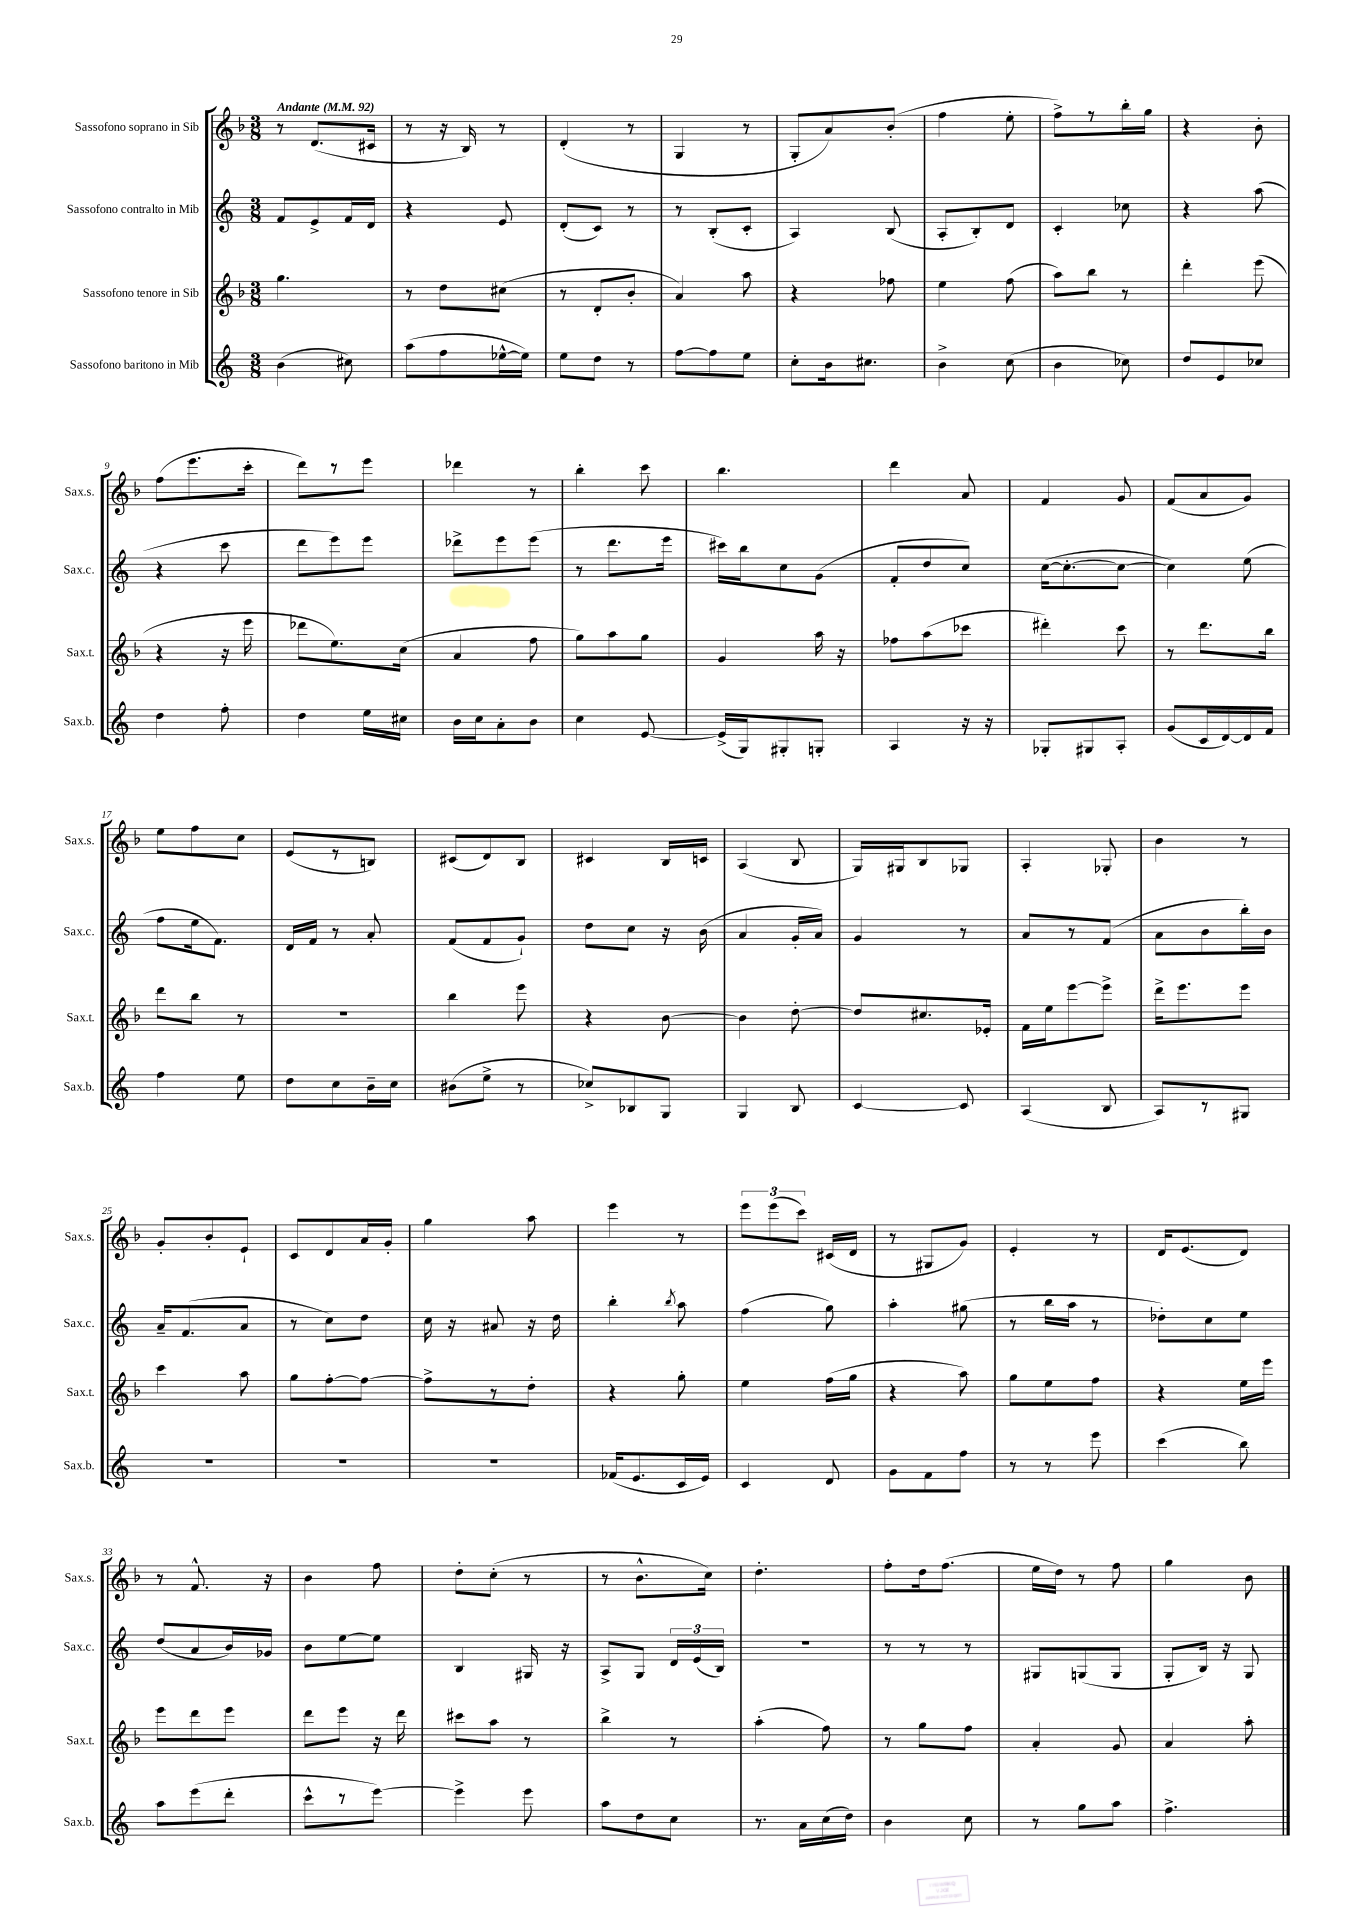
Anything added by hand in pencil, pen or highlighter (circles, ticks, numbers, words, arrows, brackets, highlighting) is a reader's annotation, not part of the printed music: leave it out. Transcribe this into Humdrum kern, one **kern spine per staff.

**kern	**kern	**kern	**kern
*part4	*part3	*part2	*part1
*staff4	*staff3	*staff2	*staff1
*I"Sassofono baritono in Mib	*I"Sassofono tenore in Sib	*I"Sassofono contralto in Mib	*I"Sassofono soprano in Sib
*I'Sax.b.	*I'Sax.t.	*I'Sax.c.	*I'Sax.s.
*clefG2	*clefG2	*clefG2	*clefG2
*k[]	*k[b-]	*k[]	*k[b-]
*M3/8	*M3/8	*M3/8	*M3/8
*MM92	*MM92	*MM92	*MM92
=1	=1	=1	=1
!	!	!	!LO:TX:a:B:t=Andante
(4b\	4.gg\	8f/L	8r
.	.	8e^/	(8.d/L
8cc#X\)	.	16f/L	.
.	.	16d/JJ	16c#X/Jk
=2	=2	=2	=2
(8aa\L	8r	4r	8r
8ff\	8dd\L	.	16r
.	.	.	16B-/)
[16ee-X^^\L	(8cc#X\J	8e/	8r
16ee-\JJ])	.	.	.
=3	=3	=3	=3
8ee\L	8r	(8d'/L	(4d'/
8dd\J	8d'/L	8c/J)	.
8r	8b-'/J	8r	8r
=4	=4	=4	=4
[8ff\L	4a/)	8r	4G/
8ff\]	.	(8B'/L	.
8ee\J	8aa\	8c'/J	8r
=5	=5	=5	=5
8cc'\L	4r	4A/)	8G'/L
16b\k	.	.	8a/)
8.cc#X\J	.	.	.
.	8ff-X\	(8B/	(8b-'/J
=6	=6	=6	=6
4b^\	4ee\	8A'/L	4ff\
.	.	8B'/)	.
(8cc\	(8ff\	8d/J	8ee'\
=7	=7	=7	=7
4b\	8aa\L)	4c'/	8ff^\L)
.	8bb-\J	.	8r
8cc-X\)	8r	8cc-X\	16bb-'\L
.	.	.	16gg\JJ
=8	=8	=8	=8
8dd/L	4ddd'\	4r	4r
8e/	.	.	.
8cc-X/J	(8eee\	(8aa\	8b-'\
!!LO:LB:g=z
=9	=9	=9	=9
4dd\	4r	4r	(8ff\L
.	.	.	8.eee\
8ff'\	16r	8ccc\	.
.	16eee\	.	16ccc'\Jk
=10	=10	=10	=10
4dd\	8ddd-X\L	8ddd\L	8ddd\L)
.	8.ee\)	8eee\)	8r
16ee\LL	.	8eee\J	8eee\J
16cc#X\JJ	(16cc\Jk	.	.
=11	=11	=11	=11
16b\LL	4a/	8ddd-X^\L	4ddd-X\
16cc\J	.	.	.
8a'\	.	8eee\	.
8b\J	8ff\	(8eee\J	8r
=12	=12	=12	=12
4cc\	8gg\L)	8r	4bb-'\
.	8aa\	8.ddd\L	.
[8e/	8gg\J	.	8ccc\
.	.	16eee\Jk	.
=13	=13	=13	=13
(16e^/LL]	4g/	16ccc#X\LL)	4.bb-\
16G/J)	.	16bb\J	.
8G#X'/	.	8cc\	.
8Gn'/J	16aa\	(8g\J	.
.	16r	.	.
=14	=14	=14	=14
4A/	8ff-X\L	8f'/L	4ddd\
.	(8aa\	8dd/	.
16r	8ccc-X\J	8cc/J)	8a/
16r	.	.	.
=15	=15	=15	=15
8G-X'/L	4ddd#X'\)	([16cc\KL	4f/
.	.	8.cc'\_	.
8G#X/	.	.	.
8A'/J	8ccc\	8cc\J_	8g/
=16	=16	=16	=16
(8g/L	8r	4cc\])	(8f/L
16c/L	8.ddd\L	.	8a/
[16d/)	.	.	.
16d/]	.	(8ee\	8g/J)
16f/JJ	16bb-\Jk	.	.
!!LO:LB:g=z
=17	=17	=17	=17
4ff\	8ddd\L	8ff\L	8ee\L
.	8bb-\J	16ee\k	8ff\
.	.	8.f\J)	.
8ee\	8r	.	8cc\J
=18	=18	=18	=18
8dd\L	4.r	16d/LL	(8e/L
.	.	16f/JJ	.
8cc\	.	8r	8r
16b~\L	.	8a'/	8Bn/J)
16cc\JJ	.	.	.
=19	=19	=19	=19
(8b#X\L	4bb-\	(8f/L	(8c#X/L
8ee^\J	.	8f/	8d/)
8r	8eee\	8g`/J)	8B-/J
=20	=20	=20	=20
8cc-X^/L)	4r	8dd\L	4c#X/
8B-X/	.	8cc\J	.
8G/J	[8b-\	16r	16B-/LL
.	.	(16b\	16cn/JJ
=21	=21	=21	=21
4G/	4b-\]	4a/	(4A/
8B/	[8dd'\	16g'/LL	8B-/
.	.	16a/JJ)	.
=22	=22	=22	=22
[4c/	8dd/L]	4g/	16G/LL)
.	.	.	16G#X/J
.	8.cc#X/	.	8B-/
8c/]	.	8r	8G-X/J
.	16e-X'/Jk	.	.
=23	=23	=23	=23
(4A/	16f\LL	8a/L	4A'/
.	16ee\J	.	.
.	[8eee\	8r	.
8B/	8eee^\J]	(8f/J	8G-X'/
=24	=24	=24	=24
8A/L)	16ddd^\KL	8a\L	4b-\
.	8.eee\	.	.
8r	.	8b\	.
8G#X/J	8eee\J	16bb'\L)	8r
.	.	16b\JJ	.
!!LO:LB:g=z
=25	=25	=25	=25
4.r	4ccc\	16a~/KL	8g'/L
.	.	(8.f/	.
.	.	.	8b-'/
.	8aa\	8a/J	8e`/J
=26	=26	=26	=26
4.r	8gg\L	8r	8c/L
.	[8ff'\	8cc\L)	8d/
.	8ff\J_	8dd\J	16a/L
.	.	.	16g'/JJ
=27	=27	=27	=27
4.r	8ff^\L]	16cc\	4gg\
.	.	16r	.
.	8r	8a#X/	.
.	8dd'\J	16r	8aa\
.	.	16dd\	.
=28	=28	=28	=28
(16f-X/KL	4r	4bb'\	4eee\
8.e/	.	.	.
.	.	8qbb/	.
16c/L	8gg'\	8aa\	8r
16e/JJ)	.	.	.
=29	=29	=29	=29
4c/	4ee\	(4ff\	12eee\L
.	.	.	(12eee\
.	.	.	12ccc\J)
8d/	(16ff\LL	8gg\)	(16c#X/LL
.	16gg\JJ	.	16d/JJ
=30	=30	=30	=30
8g\L	4r	4aa'\	8r
8f\	.	.	8G#X/L
8ff\J	8aa\)	(8gg#X\	8g/J)
=31	=31	=31	=31
8r	8gg\L	8r	4e'/
8r	8ee\	16bb\LL	.
.	.	16aa\JJ	.
8eee\	8ff\J	8r	8r
=32	=32	=32	=32
(4ccc\	4r	8dd-X'\L)	16d/KL
.	.	.	(8.e/
.	.	8cc\	.
8bb\)	16ee\LL	8ee\J	8d/J)
.	16eee\JJ	.	.
!!LO:LB:g=z
=33	=33	=33	=33
8aa\L	8eee\L	(8dd/L	8r
(8eee\	8ddd\	8a/	8.f^^/
8ddd'\J	8eee\J	16b/L)	.
.	.	16g-X/JJ	16r
=34	=34	=34	=34
8ccc^^\L	8ddd\L	8b\L	4b-\
8r	8eee\J	[8ee\	.
[8eee\J)	16r	8ee\J]	8ff\
.	16ddd\	.	.
=35	=35	=35	=35
4eee^\]	8ccc#X\L	4B/	8dd'\L
.	8aa\J	.	(8cc'\J
8eee\	8r	16G#X/	8r
.	.	16r	.
=36	=36	=36	=36
8aa\L	4bb-^\	8A^/L	8r
8dd\	.	8G/J	8.b-^^\L
8cc\J	8r	24d/LL	.
.	.	(24e/	.
.	.	.	16cc\Jk)
.	.	24B/JJ)	.
=37	=37	=37	=37
8.r	(4aa'\	4.r	4.dd'\
16a\LL	.	.	.
(16cc\	8ff\)	.	.
16dd\JJ)	.	.	.
=38	=38	=38	=38
4b\	8r	8r	8ff'\L
.	8gg\L	8r	16dd\k
.	.	.	(8.ff\J
8cc\	8ff\J	8r	.
=39	=39	=39	=39
8r	4a'/	8G#X/L	16ee\LL
.	.	.	16dd\JJ)
8gg\L	.	(8Gn/	8r
8aa\J	8g/	8G/J	8ff\
=40	=40	=40	=40
4.ff^\	4a/	8G'/L	4gg\
.	.	16B/Jk)	.
.	.	16r	.
.	8aa'\	8G/	8b-\
==	==	==	==
*-	*-	*-	*-
